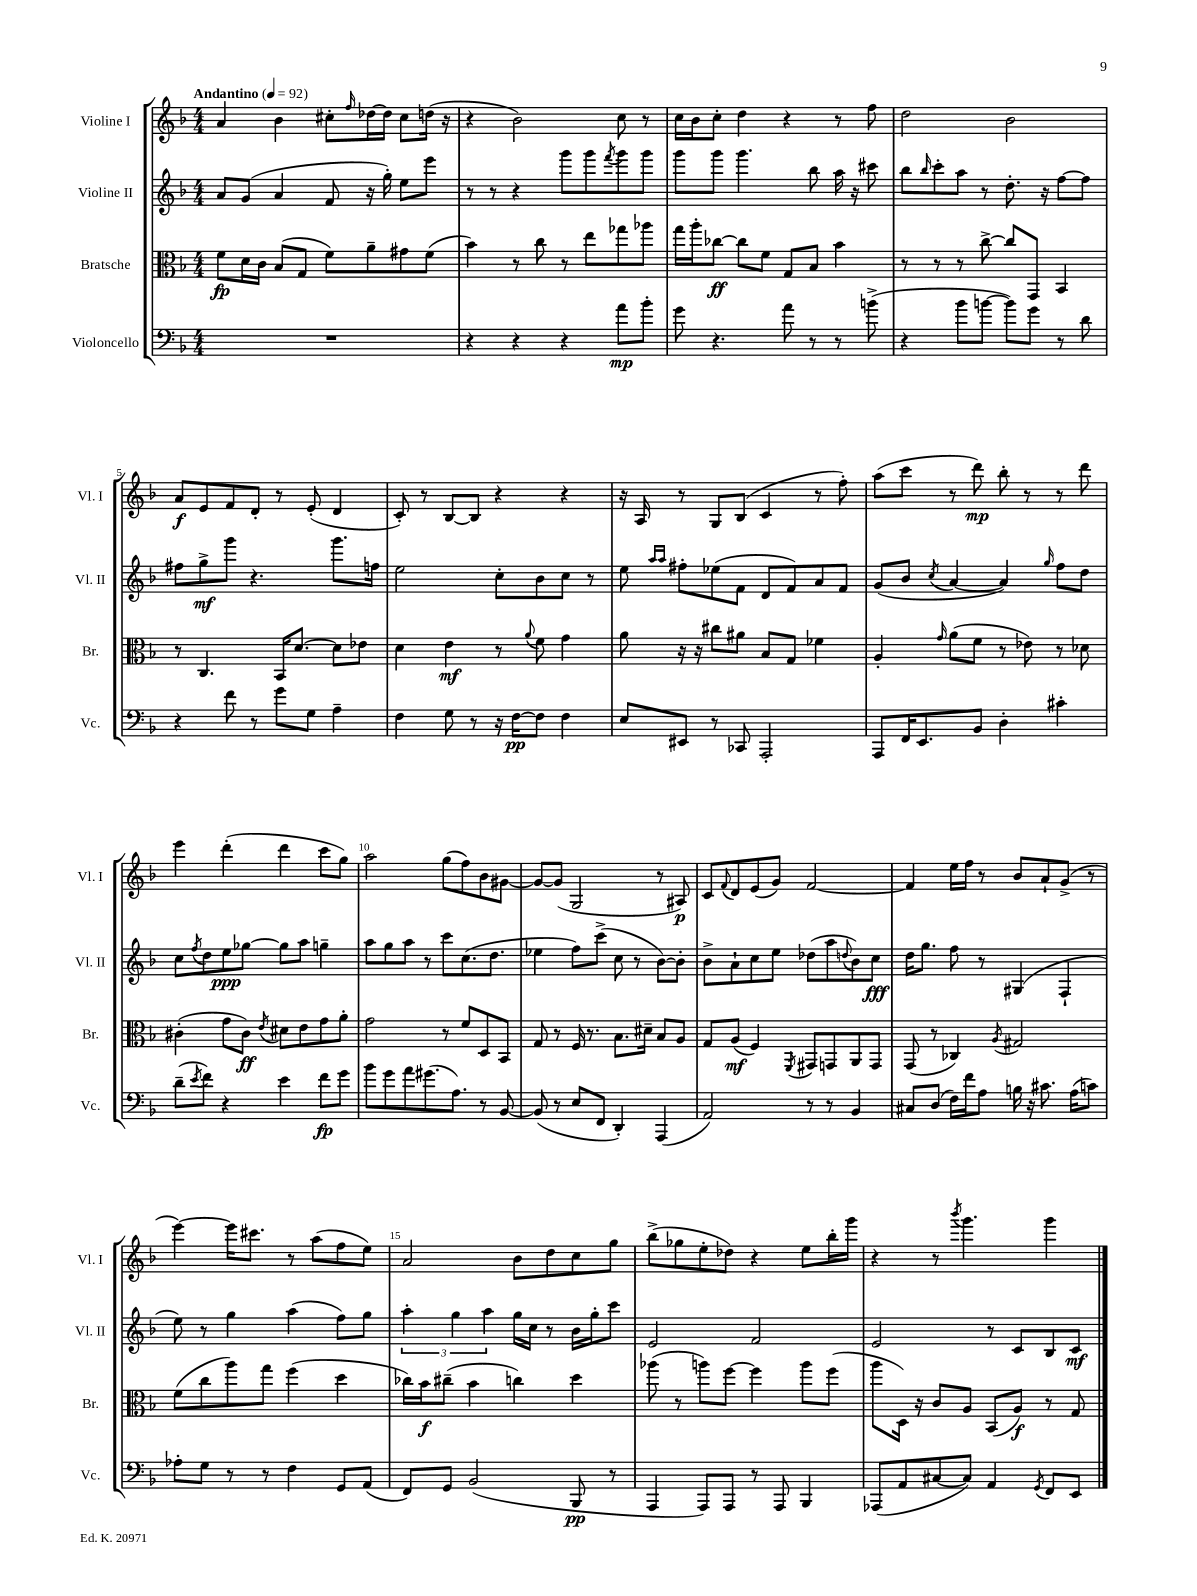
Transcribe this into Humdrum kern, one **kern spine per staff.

**kern	**kern	**kern	**kern
*staff4	*staff3	*staff2	*staff1
*clefF4	*clefC3	*clefG2	*clefG2
*k[b-]	*k[b-]	*k[b-]	*k[b-]
*M4/4	*M4/4	*M4/4	*M4/4
*MM92	*MM92	*MM92	*MM92
1r	8f	8a	4a
.	16d	(8g	.
.	16c	.	.
.	(8B-	4a	4b-
.	8G	.	.
.	8f)	8f	8cc#'
.	.	.	16qqff
.	8a~	16r	[16dd-
.	.	16gg')	16dd-]
.	8g#	8ee	8cc#
.	(8f	8eee	(16dd
.	.	.	16r
=	=	=	=
4r	4b-)	8r	4r
.	.	8r	.
4r	8r	4r	2b-)
.	8cc	.	.
4r	8r	8ggg	.
.	8ee	8ggg	.
.	.	8qfff	.
8a	8gg-	8ggg	8cc
8b-'	8aa-	8ggg	8r
=	=	=	=
8g	16gg	8ggg	16cc
.	16aa'	.	16b-
4.r	[8cc-	8ggg	8cc'
.	8cc-]	4.ggg	4dd
.	8f	.	.
8a	8G	.	4r
8r	8B-	8bb-	.
8r	4b-	16aa	8r
.	.	16r	.
(8b^	.	8ccc#	8ff
=	=	=	=
4r	8r	8bb-	2dd
.	.	16qqbb-	.
.	8r	8ccc'	.
8b-	8r	8aa	.
[8b	[8cc^	8r	.
8b])	8cc]	8.dd'	2b-
8g	8GG	.	.
.	.	16r	.
8r	4BB-	[8ff	.
8d	.	8ff]	.
=	=	=	=
4r	8r	8ff#	8a
.	4.C	8gg^	8e
8f	.	8ggg	8f
8r	.	4.r	8d'
8g	16BB-	.	8r
.	[8.d	.	.
8G	.	.	(8e'
4A~	8d]	8.ggg	4d
.	8e-	.	.
.	.	16ff	.
=	=	=	=
4F	4d	2ee	8c')
.	.	.	8r
8G	4e	.	[8B-
8r	.	.	8B-]
16r	8r	8cc'	4r
[16F	.	.	.
.	8qqa	.	.
8F]	8f	8b-	.
4F	4g	8cc	4r
.	.	8r	.
=	=	=	=
8E	8a	8ee	16r
.	.	.	16A
.	.	16qqaa	.
.	.	16qqaa	.
8EE#	16r	8ff#'	8r
.	16r	.	.
8r	8cc#	(8ee-	8G
8CC-	8a#	8f	(8B-
2AAA'	8B-	8d	4c
.	8G	8f)	.
.	4f-	8a	8r
.	.	8f	8ff')
=	=	=	=
8AAA	4A'	(8g	(8aa
16FF	.	8b-	8ccc
8.EE	.	.	.
.	16qqg	8qcc	.
.	(8a	[4a	8r
8BB-	8f	.	8ddd)
4D'	8r	4a])	8bb-'
.	8e-)	.	8r
.	.	16qqgg	.
4c#'	8r	8ff	8r
.	8d-	8dd	8ddd
=	=	=	=
(8d~	(4c#'	8cc	4eee
8qe	.	8qff	.
8f)	.	8dd	.
4r	8g	8ee	(4ddd'
.	8c#)	[8gg-	.
.	8qe	.	.
4e	8d#	8gg-]	4ddd
.	8e	8aa	.
8f	8g	4gg~	8ccc
8g	8a'	.	8gg)
=	=	=	=
8b-	2g	8aa	2aa
8g	.	8gg	.
8a	.	8aa	.
(8.g#	.	8r	.
.	8r	8ccc	(8gg
8.A)	.	.	.
.	8f	(8.cc	8ff)
8r	8D	.	8b-
.	.	8.dd	.
[8BB-	8BB-	.	[8g#
=	=	=	=
(8BB-]	8G	4ee-	8g#_
8r	8r	.	(8g#]
8E	16F	8ff)	2G
.	8.r	.	.
8FF	.	(8ccc^	.
4DD')	8.B-	8cc	.
.	.	8r	.
.	16d#~	.	.
(4AAA	8B-	[8b-)	8r
.	8A	8b-']	8A#)
=	=	=	=
2AA)	8G	8b-^	8c
.	.	.	8qqf
.	(8A	8a`	8d
.	4F)	8cc	(8e
.	.	8ee	8g)
.	8qFF	.	.
8r	8GG#	(8dd-	[2f
8r	8GG	8aa	.
.	.	8qqdd	.
4BB-	8AA	8b-)	.
.	8GG	8cc	.
=	=	=	=
8C#	(8GG	16dd	4f]
.	.	8.gg	.
(8D	8r	.	.
16F)	4C-)	8ff	16ee
16f	.	.	16ff
8A	.	8r	8r
.	8qA	.	.
16B	2G#	(4G#	8b-
16r	.	.	.
8.c#	.	.	8a`
.	.	4F`	(8g^
(16A	.	.	.
8c)	.	.	8r
=	=	=	=
8A-'	(8f	8ee)	[4eee)
8G	8cc	8r	.
8r	8aa)	4gg	16eee]
.	.	.	8.ccc#
8r	8gg	.	.
4F	(4ff	(4aa	8r
.	.	.	(8aa
8GG	4dd	8ff)	8ff
(8AA	.	8gg	8ee)
=	=	=	=
8FF)	16cc-)	6aa'	2a
.	16b-	.	.
8GG	(8cc#~	.	.
.	.	6gg	.
(2BB-	4b-	.	.
.	.	6aa	.
.	4cc)	16gg	8b-
.	.	16cc	.
.	.	8r	8dd
8BBB-	4dd	16b-	8cc
.	.	16gg'	.
8r	.	8ccc	8gg
=	=	=	=
4AAA	(8aa-	2e	(8bb-^
.	8r	.	8gg-
8AAA)	8aa)	.	8ee'
8AAA	[8ff	.	8dd-)
8r	4ff]	2f	4r
8AAA	.	.	.
4BBB-	8aa	.	8ee
.	(8ff	.	16bb-'
.	.	.	16ggg
=	=	=	=
(8AAA-	8aa	2e	4r
8AA	16D)	.	.
.	16r	.	.
[8C#	8c	.	8r
.	.	.	8qbbb-
8C#])	8A	.	4.ggg
4AA	(8BB-	8r	.
.	8A)	8c	.
8qGG	.	.	.
8FF	8r	8B-	4ggg
8EE	8G	8c	.
==	==	==	==
*-	*-	*-	*-
